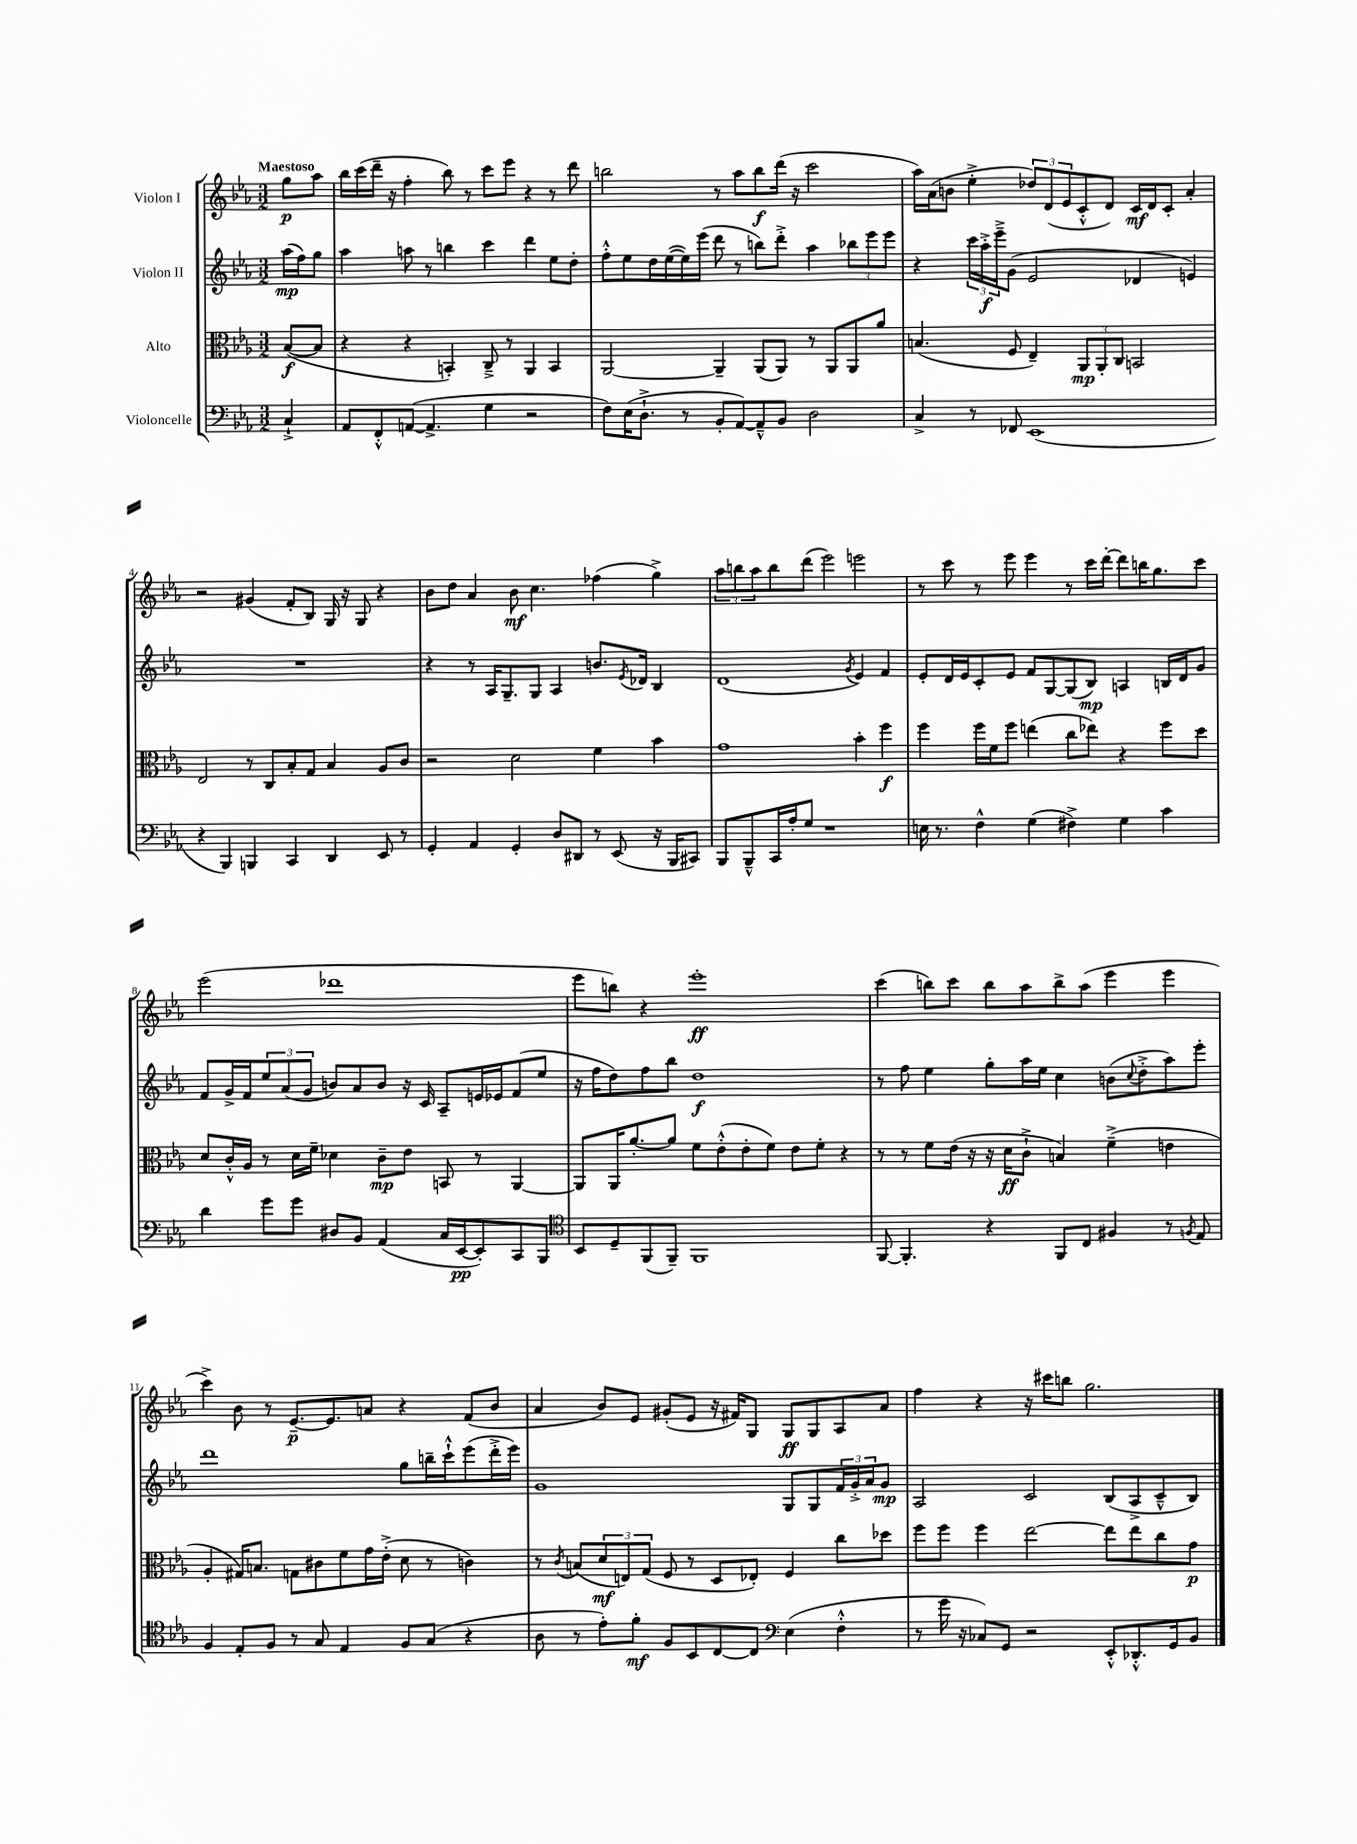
<<
\new StaffGroup <<
\new Staff = "s0" \with { instrumentName = "Violon I" } {
    \clef treble \key ees \major \numericTimeSignature \time 3/2 \partial 4 \tempo "Maestoso"
    g''8\p aes''8 |
    bes''16 c'''16( d'''16-- r16 f''4-. bes''8) r8 c'''8 ees'''8 r4 r8 d'''8 |
    b''2 r8 aes''8 b''8\f d'''16( r16 c'''2 |
    aes''16) aes'16( b'8 ees''4-.-> \tuplet 3/2 { des''8) d'8( ees'8 } c'8-.-^ d'8) c'16\mf d'16 c'8-. aes'4-. |
    r2 gis'4( f'8-. bes8) g16 r16 g8 r4 |
    bes'8 d''8 aes'4 bes'8\mf c''4. fes''4( g''4->) |
    \tuplet 3/2 { aes''8 b''8 aes''8 } b''8 d'''8( ees'''2) e'''2 |
    r8 c'''8 r8 ees'''8 ees'''4 r8 c'''16 d'''16~-. d'''8 b''16 g''8. c'''8 |
    ees'''2( des'''1 |
    ees'''8 b''8) r4 ees'''1-.\ff |
    c'''4( b''8) c'''8 b''8 aes''8 b''8-> aes''8( ees'''4 ees'''4 |
    c'''4->) bes'8 r8 ees'8.~--\p ees'8. a'8 r4 f'8( bes'8 |
    aes'4 bes'8) ees'8 gis'8-.( ees'8 r16 fis'16) g8 g8\ff g8 aes8 aes'8 |
    f''4 r4 r16 cis'''16 b''8 g''2. \bar "|." |
}
\new Staff = "s1" \with { instrumentName = "Violon II" } {
    \clef treble \key ees \major \numericTimeSignature \time 3/2 \partial 4
    aes''16\mp( f''16) g''8 |
    aes''4 a''8 r8 b''4 c'''4 d'''4 ees''8 d''8-. |
    f''8-.-^ ees''8 d''16 ees''16~( ees''16) ees'''16( d'''8 r8 b''8) d'''8-.-> aes''4 \tuplet 3/2 { bes''8 ees'''8 ees'''8 } |
    r4 \tuplet 3/2 { c'''16 aes''16-.->\f ees'''16---> } g'8( ees'2 des'4 e'4) |
    R1. |
    r4 r8 aes16 g8.-- g8 aes4 b'8. \acciaccatura { ees'8 } des'16 bes4 |
    d'1( \acciaccatura { g'8 } ees'4) f'4 |
    ees'8-. d'16 ees'16 c'8-. ees'8 f'8 g8~ g8( bes8\mp) a4 b16 d'16 g'8 |
    f'8 g'16-> f'16 \tuplet 3/2 { ees''8 aes'8( g'8 } b'8) aes'8 b'8 r16 c'16 aes8-- e'16 ees'16 f'8( ees''8 |
    r16 f''16 d''8) f''8 bes''8 d''1\f |
    r8 f''8 ees''4 g''8-. aes''16 ees''16 c''4 b'8( \appoggiatura { c''8 } d''8-.-> aes''8) ees'''8-. |
    d'''1 g''8 b''16-- c'''16-!-^ ees'''8( d'''16-.-> ees'''16) |
    g'1 g8 g8 \tuplet 3/2 { f'16 g'16-.-> aes'16 } g'8\mp |
    aes2 c'2 bes8( aes8-> c'8---^ bes8) \bar "|." |
}
\new Staff = "s2" \with { instrumentName = "Alto" } {
    \clef alto \key ees \major \numericTimeSignature \time 3/2 \partial 4
    bes8~\f( bes8 |
    r4 r4 b,4-.) c8---> r8 aes,4 b,4 |
    aes,2~ aes,4-- aes,8( aes,8) r8 aes,8 aes,8 aes'8 |
    b4.( f8 ees4--) \tuplet 3/2 { aes,8\mp aes,8-. c8 } b,2 |
    ees2 r8 c8 bes8-. g8 bes4 aes8 c'8 |
    r2 d'2 f'4 bes'4 |
    g'1 bes'4-. f''4\f |
    f''4 f''16 f'16 f''8 e''4( c''8 ees''8) r4 f''8 d''8 |
    d'8 c'16-.-^ aes16 r8 d'16 f'16-- des'4 c'8--\mp ees'8 b,8 r8 aes,4~ |
    aes,8 aes,16 aes'8.~-. aes'8 f'8 ees'8-.-^( ees'8-. f'8) ees'8 f'8-. r4 |
    r8 r8 f'8 ees'16( r16 r16 d'16\ff c'8-!-> b4) f'4--->( e'4 |
    aes4-. gis16) b8. g8 cis'8 f'8 g'16 ees'16-.->( d'8 r8 c'4) |
    r8 \acciaccatura { c'8 } b8( \tuplet 3/2 { d'8\mf e8) g8( } f8 r8 d8 ees8-.) f4 c''8 des''8 |
    f''8 f''8 f''4 ees''2~ ees''8 ees''8 c''8 g'8\p \bar "|." |
}
\new Staff = "s3" \with { instrumentName = "Violoncelle" } {
    \clef bass \key ees \major \numericTimeSignature \time 3/2 \partial 4
    c4-!-> |
    aes,8 f,8-.-^ a,8~( a,4.-> g4 r2 |
    f8) ees16( d8.-!-> r8 bes,8-. aes,8~) aes,8---^ bes,8 d2 |
    c4-> r8 fes,8 ees,1( |
    r4 bes,,4) b,,4 c,4 d,4 ees,8 r8 |
    g,4-. aes,4 g,4-. d8 dis,8 r8 ees,8( r16 bes,,16 cis,8) |
    bes,,8 bes,,8---^ c,16 aes16-. g8 r1 |
    e16 r8. f4-^ g4( fis4->) g4 c'4 |
    d'4 g'8 g'8 dis8 bes,8 aes,4( c16 ees,16~\pp ees,8-.) c,8 bes,,8 |
    \clef tenor bes,8 d8-- f,8( f,8--) f,1 |
    f,8~ f,4.-. r4 f,8 c8 fis4 r8 \acciaccatura { f8 } ees8 |
    f4 ees8-. f8 r8 g8 ees4 f8 g8( r4 |
    aes8 r8 ees'8-.) f'8-.\mf f8 bes,8 c8~ c8 \clef bass ees4( f4-.-^ |
    r8 g'16 r16 ces8) g,8 r2 ees,8-.-^ des,8.-.-^ g,16 bes,8 \bar "|." |
}
>>
>>
